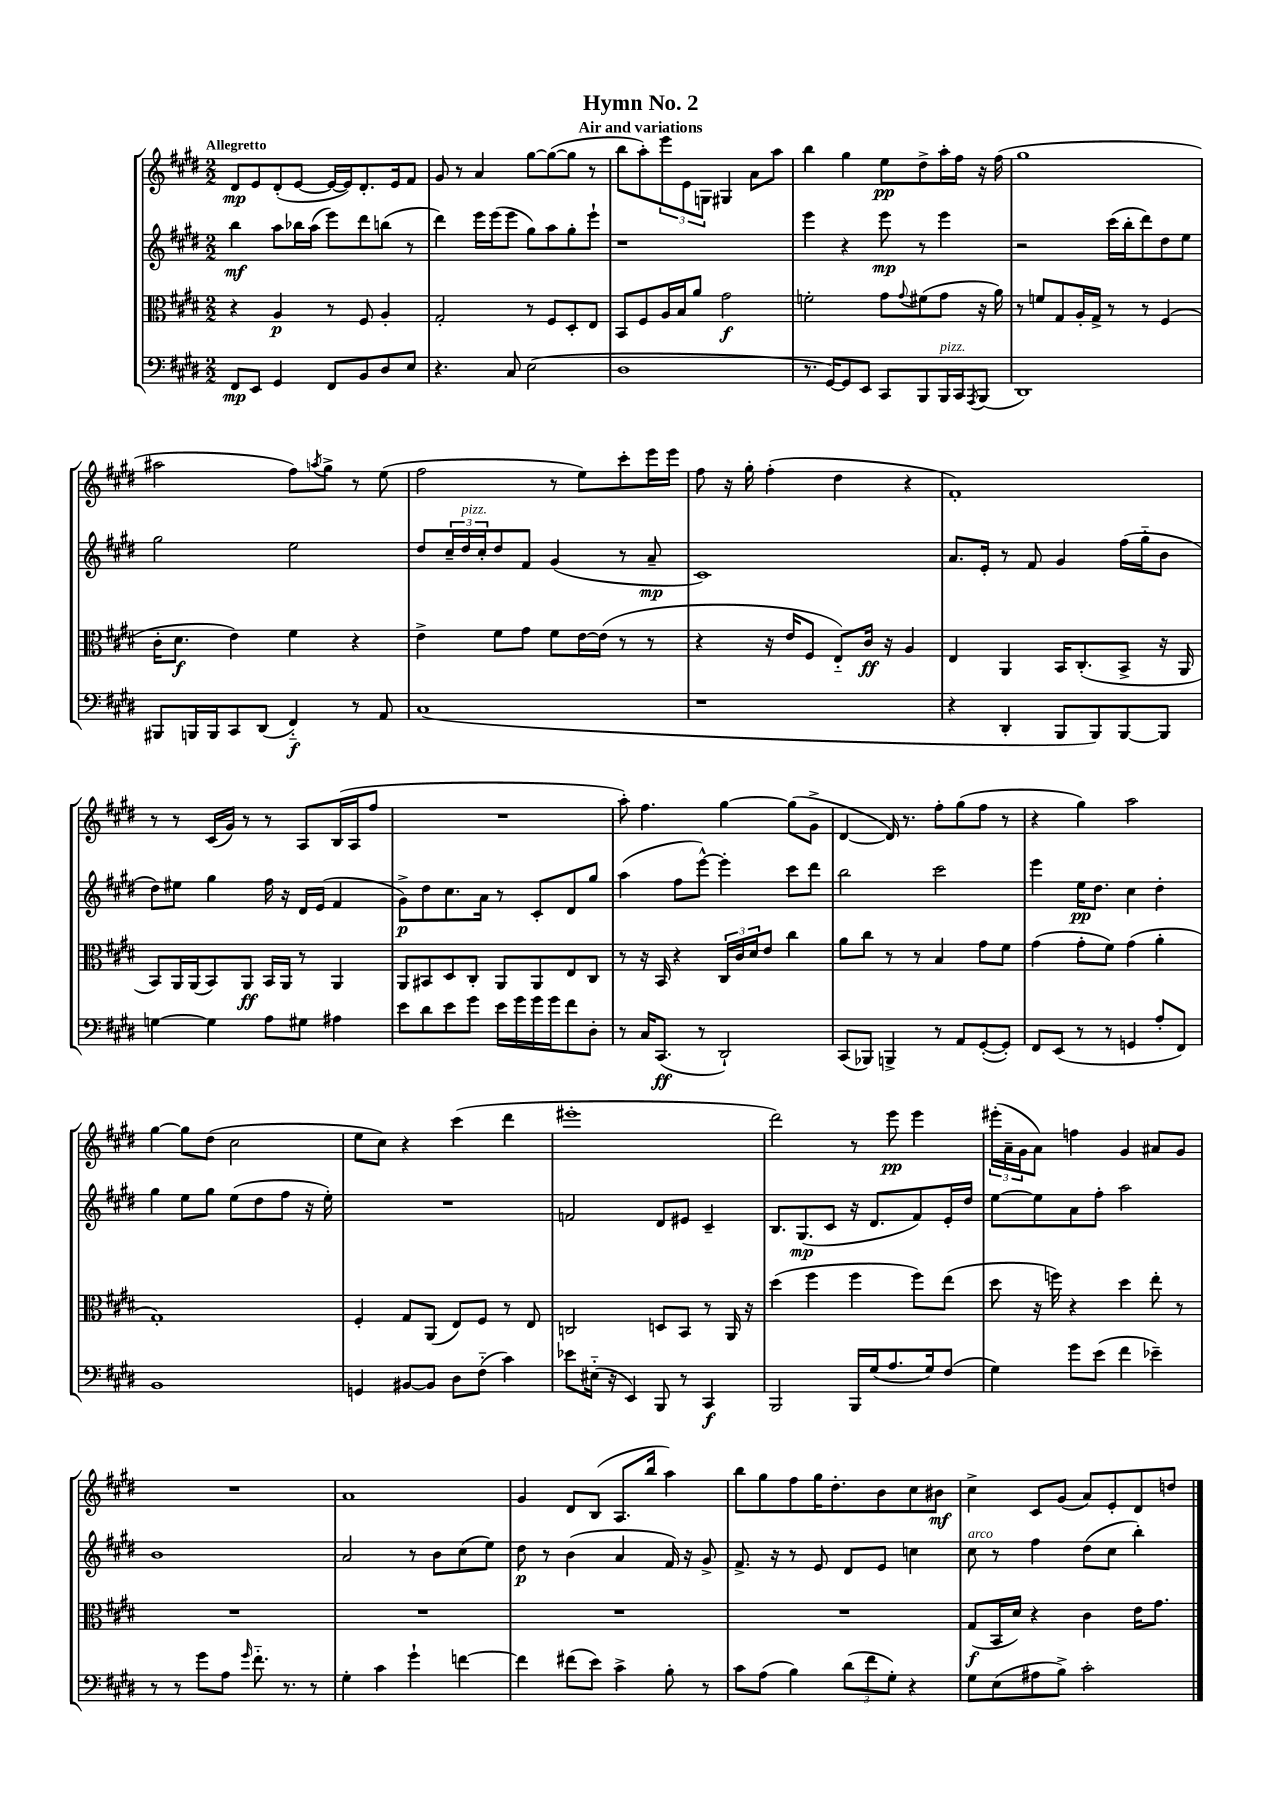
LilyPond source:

\header { title = "Hymn No. 2" subtitle = "Air and variations" }
<<
\new StaffGroup <<
\new Staff = "s0" {
    \clef treble \key e \major \numericTimeSignature \time 2/2 \tempo "Allegretto"
    dis'8\mp e'8 dis'8-.( e'8~ e'16~ e'16) dis'8.-. e'16 fis'8 |
    gis'8 r8 a'4 gis''8~ gis''8~( gis''8 r8 |
    b''8 a''8-.) \tuplet 3/2 { e'''8 e'8 g8 } gis4 a'8 a''8 |
    b''4 gis''4 e''8\pp dis''8-> a''16-. fis''16 r16 fis''16( |
    gis''1 |
    ais''2 fis''8) \acciaccatura { a''8 } gis''8-> r8 e''8( |
    fis''2 r8 e''8) cis'''8-. e'''16 e'''16 |
    fis''8 r16 gis''16-. fis''4-.( dis''4 r4 |
    fis'1-.) |
    r8 r8 cis'16( gis'16) r8 r8 a8 b16( a16 fis''8 |
    R1 |
    a''8-.) fis''4. gis''4~ gis''8( gis'8-> |
    dis'4~ dis'16) r8. fis''8-. gis''8( fis''8 r8 |
    r4 gis''4) a''2 |
    gis''4~ gis''8 dis''8( cis''2 |
    e''8 cis''8) r4 cis'''4( dis'''4 |
    eis'''1-. |
    dis'''2) r8 e'''8\pp e'''4 |
    \tuplet 3/2 { eis'''16-.( a'16-- gis'16 } a'8) f''4 gis'4 ais'8 gis'8 |
    R1 |
    a'1 |
    gis'4 dis'8 b8( a8. b''16 a''4) |
    b''8 gis''8 fis''8 gis''16 dis''8.-. b'8 cis''8 bis'8\mf |
    cis''4-> cis'8 gis'8( a'8) e'8-. dis'8 d''8 \bar "|." |
}
\new Staff = "s1" {
    \clef treble \key e \major \numericTimeSignature \time 2/2
    b''4\mf a''8 bes''16 a''16( e'''8) dis'''8 b''8( r8 |
    dis'''4) e'''16 e'''16( e'''8 gis''8) a''8 gis''8-. e'''8-! |
    r1 |
    e'''4 r4 e'''8\mp r8 e'''4 |
    r2 cis'''16( b''16-. dis'''8) dis''8 e''8 |
    gis''2 e''2 |
    dis''8 \tuplet 3/2 { cis''16-- dis''16^\markup { \italic "pizz." } cis''16-. } dis''8 fis'8 gis'4( r8 a'8--\mp |
    cis'1) |
    a'8. e'16-. r8 fis'8 gis'4 fis''16( gis''16-_ b'8 |
    dis''8) eis''8 gis''4 fis''16 r16 dis'16 e'16( fis'4 |
    gis'8->\p) dis''8 cis''8. a'16 r8 cis'8-. dis'8 gis''8 |
    a''4( fis''8 e'''8~-^) e'''4-. cis'''8 dis'''8 |
    b''2 cis'''2 |
    e'''4 e''16\pp dis''8. cis''4 dis''4-. |
    gis''4 e''8 gis''8 e''8( dis''8 fis''8 r16 e''16-.) |
    R1 |
    f'2 dis'8 eis'8 cis'4-- |
    b8. gis8.\mp( cis'8 r16 dis'8. fis'8) e'16-. dis''16 |
    e''8~ e''8 a'8 fis''8-. a''2 |
    b'1 |
    a'2 r8 b'8 cis''8( e''8) |
    dis''8\p r8 b'4( a'4 fis'16) r16 gis'8-> |
    fis'8.-> r16 r8 e'8 dis'8 e'8 c''4 |
    cis''8^\markup { \italic "arco" } r8 fis''4 dis''8( cis''8 b''4-.) \bar "|." |
}
\new Staff = "s2" {
    \clef alto \key e \major \numericTimeSignature \time 2/2
    r4 a4\p r8 fis8 a4-. |
    gis2-. r8 fis8 dis8-. e8 |
    b,8 fis8 a16 b16 a'8 gis'2\f |
    f'2-. gis'8 \appoggiatura { gis'8 } fis'8( gis'8 r16 a'16) |
    r8 f'8 gis8 a16-. gis16-> r8 r8 fis4( |
    cis'16-. dis'8.\f e'4) fis'4 r4 |
    e'4-> fis'8 gis'8 fis'8 e'16~ e'16( r8 r8 |
    r4 r16 e'16 fis8 e8-_) cis'16\ff r16 a4 |
    e4 a,4 b,16 cis8.-.( b,8-> r16 a,16 |
    b,8) a,16 a,16( b,8) a,8\ff b,16 a,16 r8 a,4 |
    a,8 bis,8 dis8 cis8-. a,8 a,8 e8 cis8 |
    r8 r16 b,16 r4 \tuplet 3/2 { cis16 cis'16 dis'16 } e'8 cis''4 |
    a'8 cis''8 r8 r8 b4 gis'8 fis'8 |
    gis'4( gis'8-. fis'8) gis'4( a'4-. |
    gis1-.) |
    fis4-. gis8 a,8( e8) fis8 r8 e8 |
    c2 d8 b,8 r8 a,16 r16 |
    dis''4( fis''4 fis''4 fis''8) e''8( |
    dis''8 r16 f''16) r4 dis''4 e''8-. r8 |
    R1 |
    R1 |
    R1 |
    R1 |
    gis8\f( b,16 dis'16) r4 cis'4 e'16 gis'8. \bar "|." |
}
\new Staff = "s3" {
    \clef bass \key e \major \numericTimeSignature \time 2/2
    fis,8\mp e,8 gis,4 fis,8 b,8 dis8 e8 |
    r4. cis8 e2( |
    dis1 |
    r8. gis,16~) gis,8 e,8 cis,8 b,,8 b,,16^\markup { \italic "pizz." } cis,16 \acciaccatura { a,,8 } b,,8( |
    dis,1) |
    bis,,8 b,,16 b,,16 cis,8 dis,8( fis,4-_\f) r8 a,8 |
    cis1( |
    r1 |
    r4 dis,4-. b,,8 b,,8) b,,8~ b,,8 |
    g4~ g4 a8 gis8 ais4 |
    e'8 dis'8 e'8 gis'8 e'16 gis'16 gis'16 gis'16 fis'8 dis8-. |
    r8 cis16 cis,8.\ff( r8 dis,2-!) |
    cis,8( bes,,8) b,,4-> r8 a,8 gis,8~-.( gis,8-.) |
    fis,8 e,8( r8 r8 g,4 a8-. fis,8) |
    b,1 |
    g,4 bis,8~ bis,8 dis8 fis8-_( cis'4) |
    ees'8 eis16-_( r16 e,4) b,,8 r8 cis,4\f |
    b,,2 b,,16 gis16( a8. gis16) fis8( |
    gis4) gis'8 e'8( fis'4 ees'4--) |
    r8 r8 gis'8 a8 \grace { gis'16 } fis'8.-_ r8. r8 |
    gis4-. cis'4 gis'4-! f'4~ |
    f'4 fis'8( e'8) cis'4-> b8-. r8 |
    cis'8 a8( b4) \tuplet 3/2 { dis'8( fis'8 gis8-.) } r4 |
    gis8 e8( ais8 b8->) cis'2-. \bar "|." |
}
>>
>>
\layout { \context { \Score \remove "Bar_number_engraver" } }
